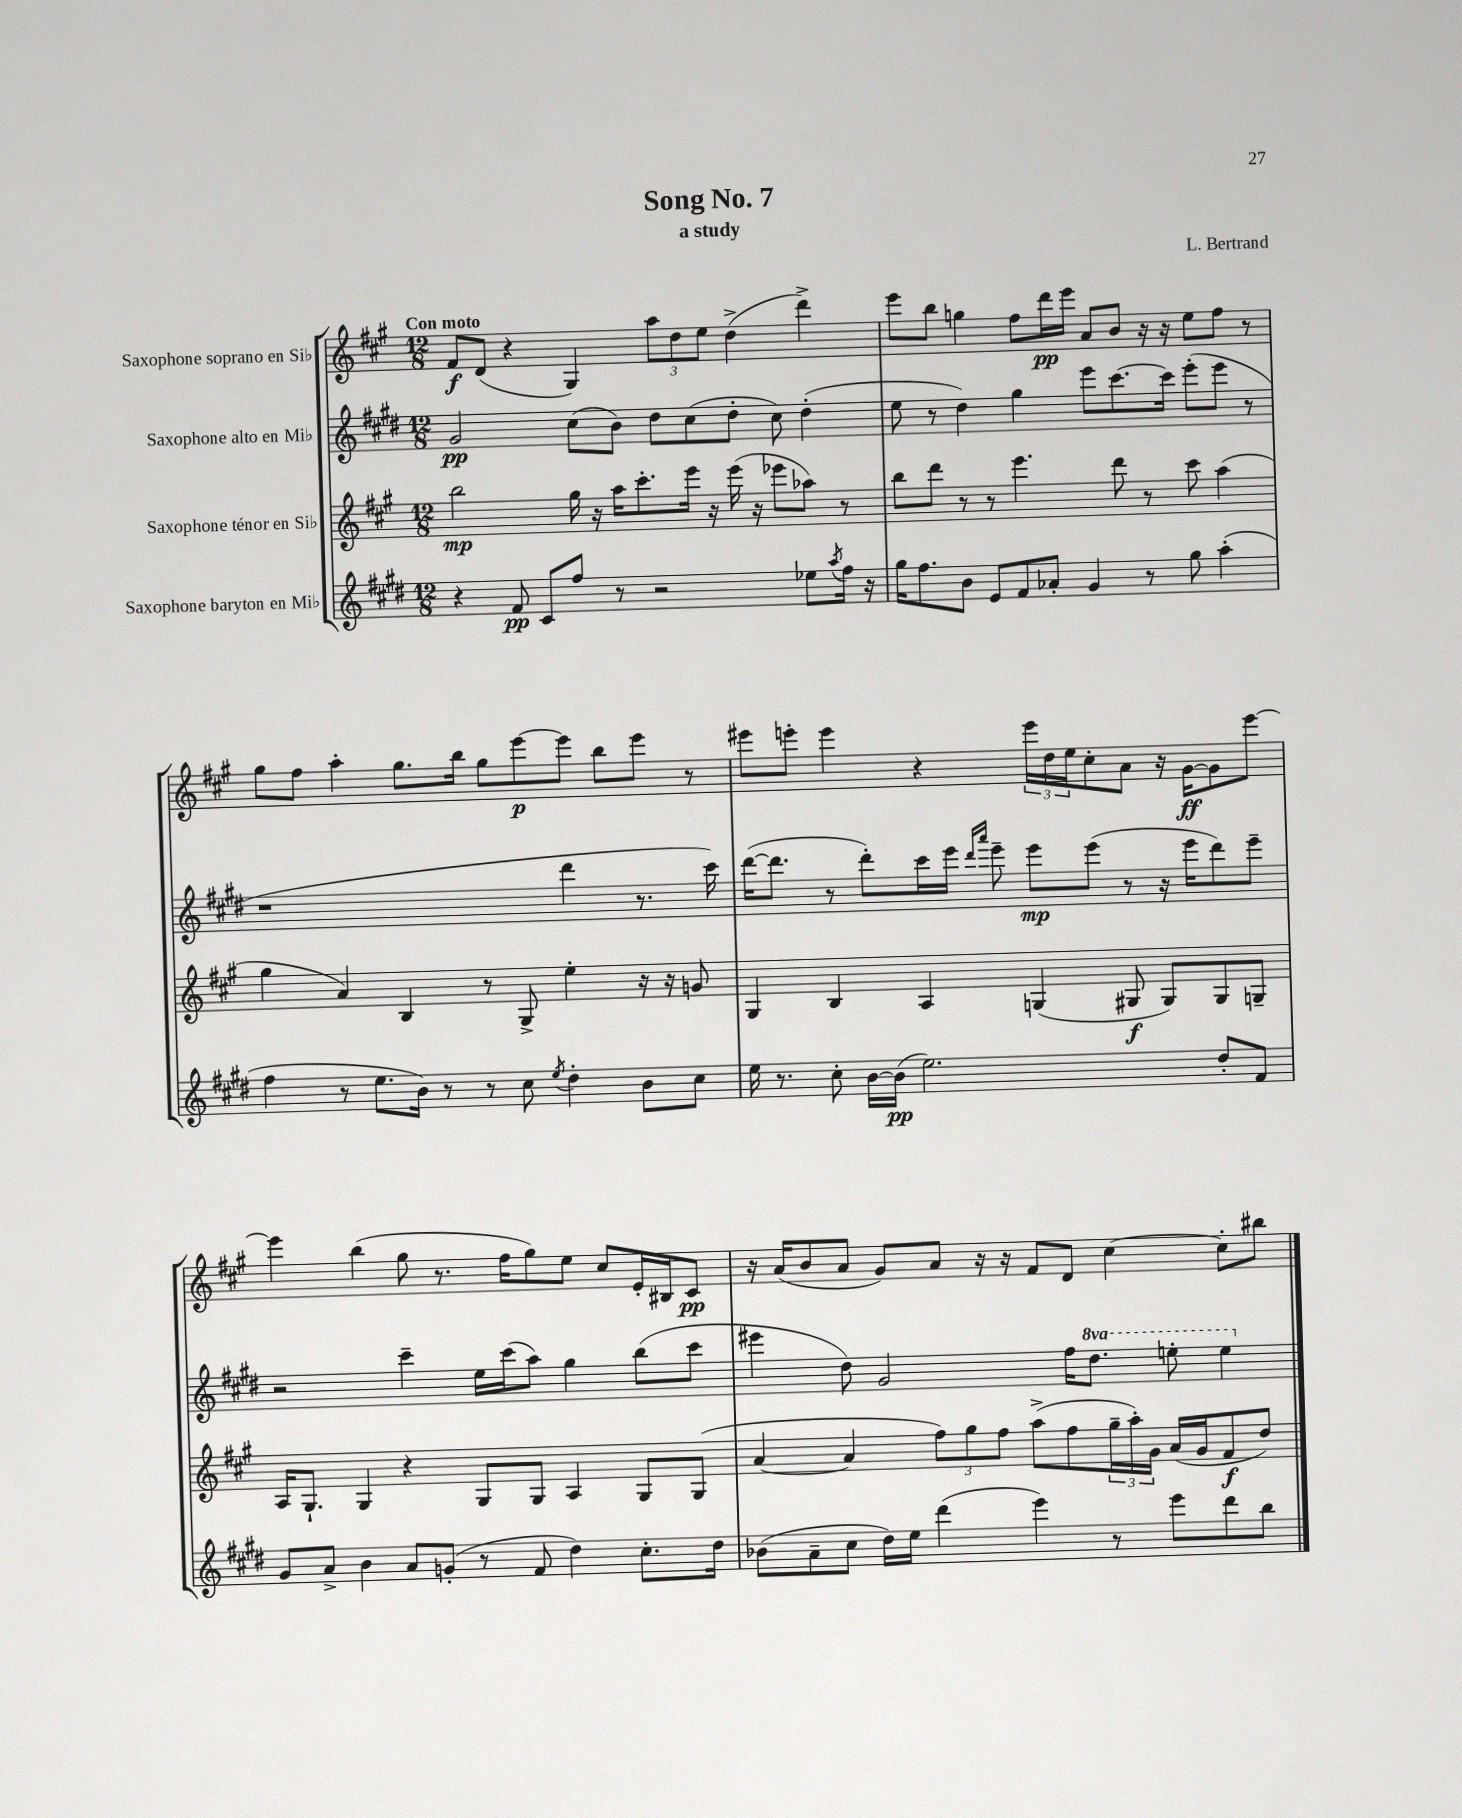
\header { title = "Song No. 7" composer = "L. Bertrand" subtitle = "a study" }
<<
\new StaffGroup <<
\new Staff = "s0" \with { instrumentName = "Saxophone soprano en Sib" } {
    \clef treble \key a \major \numericTimeSignature \time 12/8 \tempo "Con moto"
    fis'8\f d'8( r4 gis4) \tuplet 3/2 { a''8 d''8 e''8 } d''4->( d'''4->) |
    e'''8 b''8 g''4 fis''8 d'''16\pp e'''16 a'8 b'8 r16 r16 e''8 fis''8 r8 |
    gis''8 fis''8 a''4-. gis''8. b''16 gis''8 e'''8~\p e'''8 b''8 e'''8 r8 |
    eis'''8 e'''8-. e'''4 r4 \tuplet 3/2 { e'''16 d''16 e''16 } cis''8-. a'8 r16 gis'16~\ff gis'8 e'''8~ |
    e'''4 b''4( gis''8 r8. fis''16 gis''8) e''8 cis''8 e'16-. bis16 cis'8\pp |
    r16 a'16( b'8 a'8 gis'8) a'8 r16 r16 fis'8 d'8 cis''4~ cis''8-. bis''8 \bar "|." |
}
\new Staff = "s1" \with { instrumentName = "Saxophone alto en Mib" } {
    \clef treble \key e \major \numericTimeSignature \time 12/8 \set Staff.ottavationMarkups = #ottavation-simple-ordinals
    gis'2\pp cis''8( b'8) dis''8 cis''8( dis''8-. cis''8) dis''4-.( |
    e''8 r8 dis''4) gis''4 e'''8 cis'''8.~ cis'''16 e'''8-.( e'''8 r8 |
    r1 dis'''4 r8. cis'''16) |
    dis'''16~( dis'''8. r8 dis'''8-.) cis'''16 e'''16 \grace { dis'''16 a'''16 } e'''8-- e'''8\mp e'''8( r8 r16 e'''16 dis'''8) e'''8-- |
    r2 cis'''4-- e''16 cis'''16( a''8) gis''4 b''8( cis'''8 |
    eis'''4 dis''8) gis'2 fis''16 \ottava #1 dis'''8. e'''8-. e'''4 \ottava #0 \bar "|." |
}
\new Staff = "s2" \with { instrumentName = "Saxophone ténor en Sib" } {
    \clef treble \key a \major \numericTimeSignature \time 12/8
    b''2\mp gis''16 r16 a''16 cis'''8.-. e'''16 r16 e'''16( r16 ees'''8 aes''8) r8 |
    b''8 d'''8 r8 r8 e'''4. d'''8 r8 cis'''8 a''4( |
    gis''4 a'4) b4 r8 gis8-> e''4-. r16 r16 g'8 |
    gis4 b4 a4 g4( gis8\f gis8) gis8 g8-- |
    a16 gis8.-! gis4 r4 gis8 gis8 a4 gis8 gis8( |
    a'4~ a'4 \tuplet 3/2 { fis''8) gis''8 fis''8 } a''8->( fis''8 \tuplet 3/2 { gis''16-- a''16-.) gis'16 } a'16( gis'16 fis'8\f d''8) \bar "|." |
}
\new Staff = "s3" \with { instrumentName = "Saxophone baryton en Mib" } {
    \clef treble \key e \major \numericTimeSignature \time 12/8
    r4 fis'8\pp cis'8 fis''8 r8 r2 ees''8 \acciaccatura { a''8 } fis''16 r16 |
    gis''16 fis''8. b'8 e'8 fis'8 aes'8-. gis'4 r8 gis''8 a''4-.( |
    fis''4 r8 e''8. b'16) r8 r8 cis''8 \acciaccatura { e''8 } dis''4-. b'8 cis''8 |
    e''16 r8. cis''8-. b'16~ b'16\pp( e''2.) dis''8-. fis'8 |
    gis'8 a'8-> b'4 a'8 g'8-.( r8 fis'8 dis''4) cis''8.-. dis''16 |
    bes'8( a'8-- cis''8 dis''16) e''16 dis'''4( e'''4) r8 e'''8 dis'''8 b''8 \bar "|." |
}
>>
>>
\layout { \context { \Score \remove "Bar_number_engraver" } }
